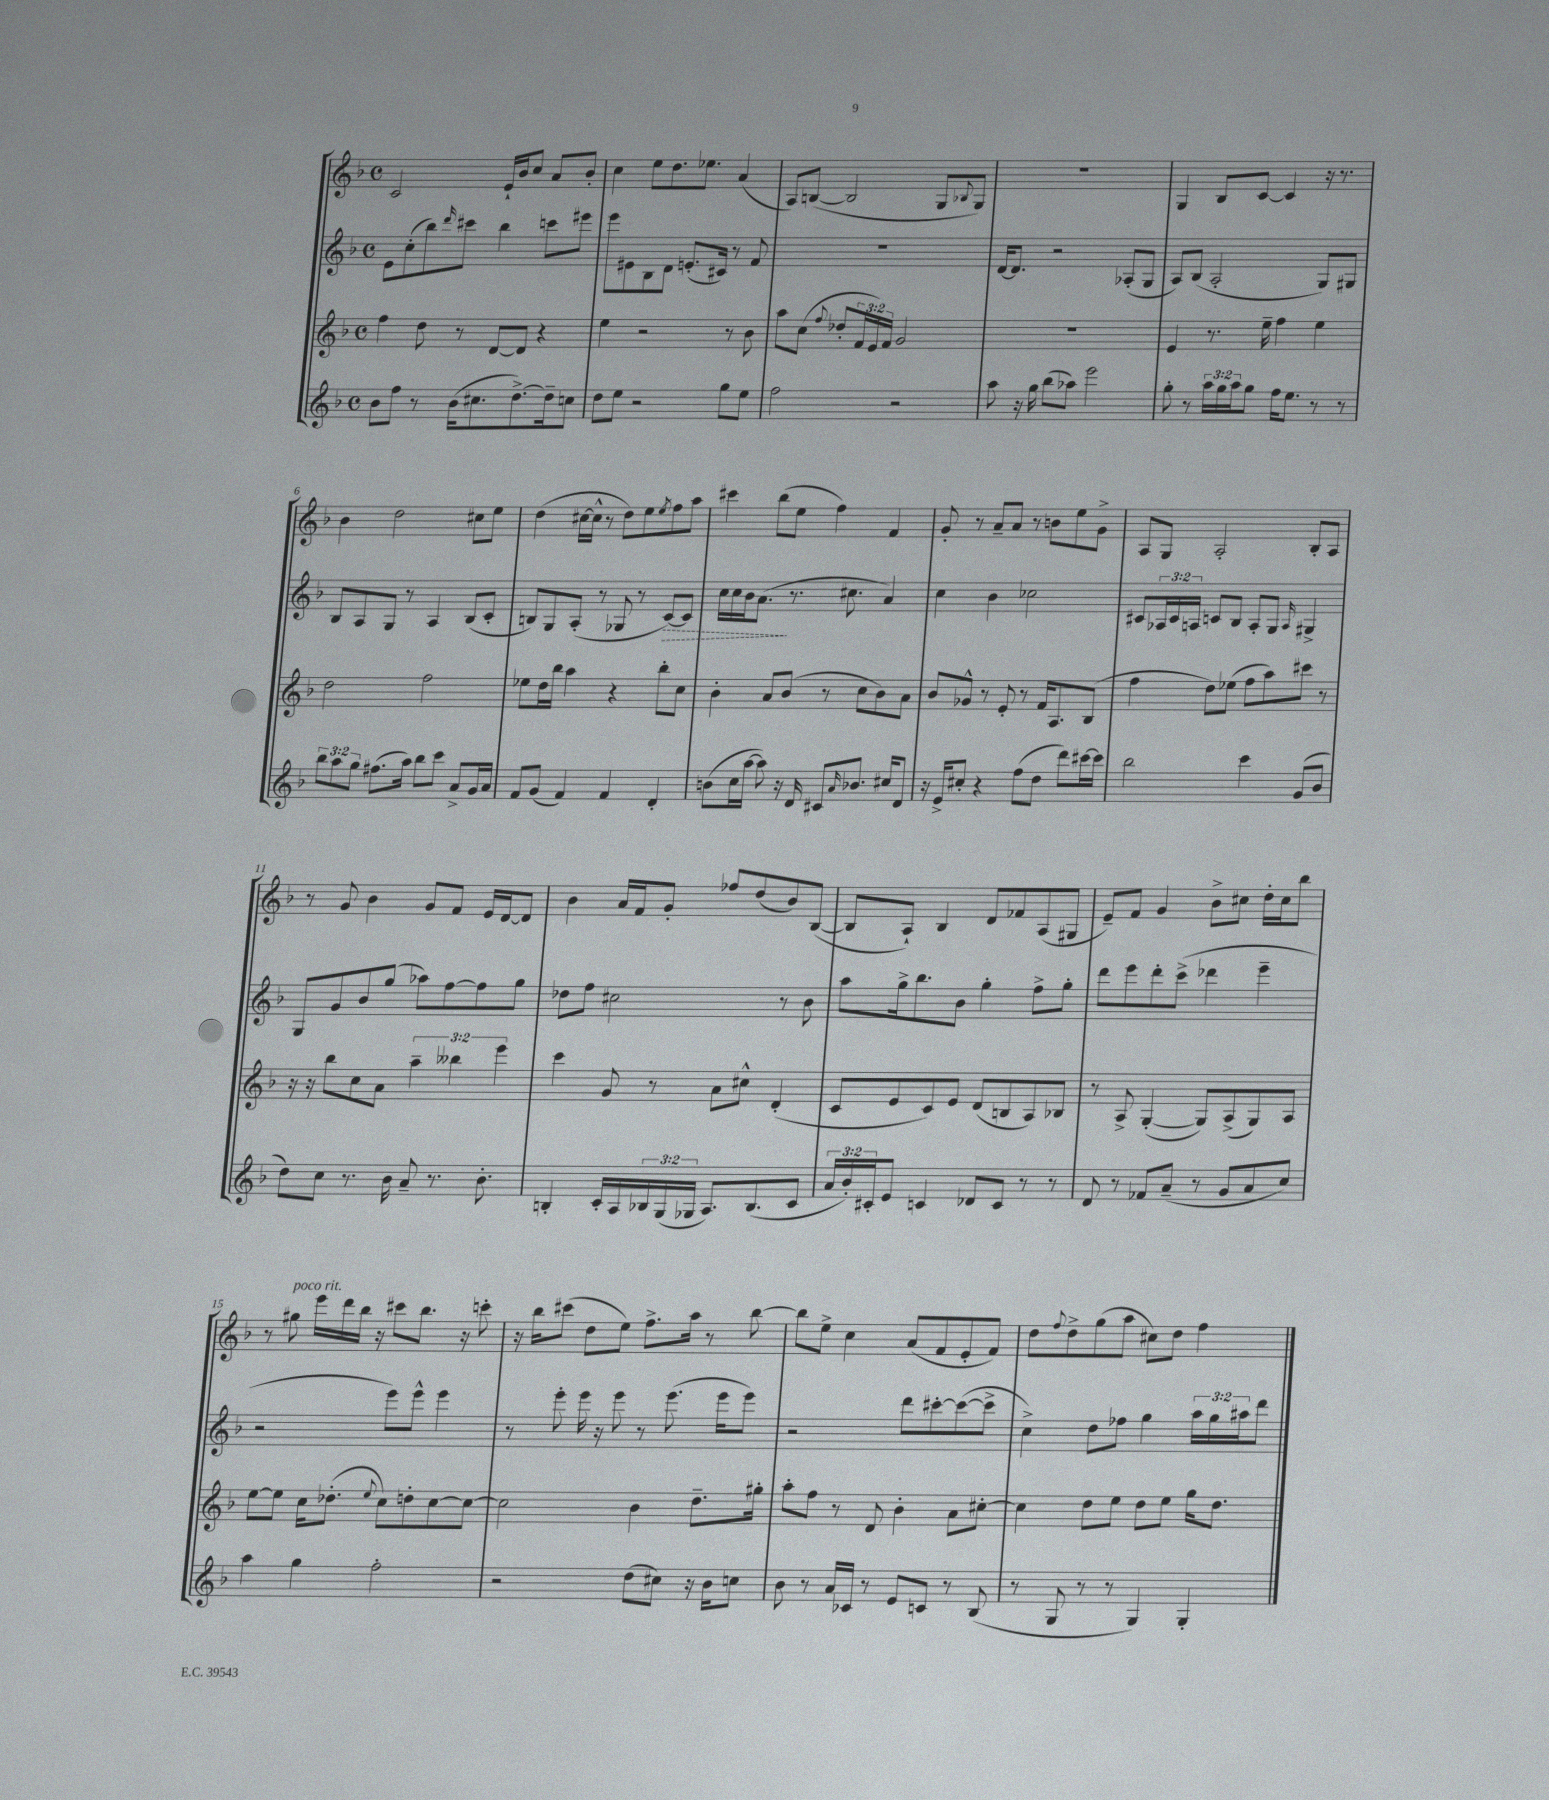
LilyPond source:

<<
\new StaffGroup <<
\new Staff = "s0" {
    \clef treble \key f \major \defaultTimeSignature \time 4/4
    c'2 e'16-! bes'16 c''8 a'8 bes'8-. |
    c''4 e''8 d''8. ees''8. a'4( |
    a8) b8~( b2 g8 \appoggiatura { bes8 } g8) |
    R1 |
    g4 bes8 c'8~ c'4 r16 r8. |
    bes'4 d''2 cis''8 e''8 |
    d''4( cis''16~ cis''16-^ r8 d''8) e''8 \acciaccatura { e''8 } f''8 a''8 |
    cis'''4 bes''8( e''8 f''4) f'4 |
    g'8-. r8 a'8-- a'8 r8 b'8 e''8 g'8-> |
    a8 g8 a2-. bes8-. a8 |
    r8 g'8 bes'4 g'8 f'8 e'16 d'16~ d'8 |
    bes'4 a'16 f'16 g'8-. fes''8 d''8( bes'8) bes8~( |
    bes8 a8-!) bes4 d'8 fes'8 a8( gis8 |
    e'8--) f'8 g'4 bes'8-> cis''8 d''16-. cis''16 bes''8 |
    r8 gis''8^\markup { \italic "poco rit." } e'''16 d'''16 bes''16 r16 cis'''8 bes''8. r16 c'''8-. |
    r16 bes''16 cis'''8( d''8 e''8) f''8.-> a''16 r8 bes''8~ |
    bes''8 e''8-> c''4 a'8( f'8 e'8-. f'8) |
    d''8 \appoggiatura { f''8 } d''8-> g''8( a''8 cis''8) d''8 f''4 \bar "|." |
}
\new Staff = "s1" {
    \clef treble \key f \major \defaultTimeSignature \time 4/4 \override Staff.TupletNumber.text = #tuplet-number::calc-fraction-text
    e'8 c''8-.( bes''8) \grace { d'''16 } cis'''8 bes''4 c'''8 eis'''8 |
    e'''8 eis'8 bes8 d'8 e'8.-.( cis'16) r8 f'8 |
    r1 |
    d'16~ d'8. r2 aes8-.( g8 |
    a8) bes8( a2-. g8) gis8 |
    bes8 a8 g8 r8 a4 bes8( c'8-. |
    b8) g8 a8-.( r8 ges8 r8 \once \override Hairpin.style = #'dashed-line c'8~\>) c'8 |
    c''16 c''16 bes'16 a'8.\!( r8. cis''8. a'4) |
    c''4 bes'4 ces''2 |
    cis'8 \tuplet 3/2 { aes16 cis'16 a16 } c'8 bes8 a8-. g8 \grace { a16 } gis4-> |
    g8 g'8 bes'8 g''8( aes''8) f''8~ f''8 g''8 |
    des''8 f''8 cis''2 r8 bes'8 |
    a''8 g''16-> bes''8. bes'8 g''4-. f''8-> g''8-. |
    d'''8 e'''8 d'''8-. c'''8->( des'''4 e'''4-- |
    r2 e'''8) e'''8-^ e'''4 |
    r8 e'''8-. e'''16 r16 e'''8 r8 e'''8.( e'''16 e'''8) |
    r2 d'''8 cis'''8~-. cis'''8~( cis'''8-> |
    c''4->) d''8 fes''8 g''4 \tuplet 3/2 { a''16 g''16 ais''16 } d'''8 \bar "|." |
}
\new Staff = "s2" {
    \clef treble \key f \major \defaultTimeSignature \time 4/4 \override Staff.TupletNumber.text = #tuplet-number::calc-fraction-text
    f''4 d''8 r8 d'8~ d'8 r4 |
    e''4 r2 r8 bes'8 |
    a''8 c''8( \appoggiatura { f''8 } des''8-. \tuplet 3/2 { f'16 e'16) f'16 } g'2 |
    R1 |
    e'4 r8. e''16-- f''4 e''4 |
    d''2 f''2 |
    ees''8 d''16 bes''16 a''4 r4 bes''8-. c''8 |
    bes'4-. a'8 bes'8( r8 c''8 bes'8) a'8 |
    bes'8 ges'8-^ r8 e'8-. r8 f'16 a8. bes8( |
    f''4 d''8) ees''8( f''8 a''8) cis'''8 r8 |
    r16 r16 bes''8 c''8 a'8 \tuplet 3/2 { a''4-- beses''4 e'''4 } |
    c'''4 g'8 r8 a'8 cis''8-^ d'4-.( |
    c'8 e'8 c'8) e'8 d'8( b8 a8) bes8 |
    r8 a8-> g4~-.( g8) a8->( g8) a8 |
    e''8~ e''8 c''16 des''8.-.( \appoggiatura { e''8 } c''8) d''8-. c''8~ c''8~ |
    c''2 bes'4 d''8.-- gis''16-. |
    a''8-. f''8 r8 d'8 bes'4-. a'8 cis''8~-. |
    cis''4 d''8 e''8 d''8 e''8 g''16 d''8. \bar "|." |
}
\new Staff = "s3" {
    \clef treble \key f \major \defaultTimeSignature \time 4/4 \override Staff.TupletNumber.text = #tuplet-number::calc-fraction-text
    bes'8 f''8 r8 bes'16( cis''8. d''8.~->) d''16-- c''8 |
    d''8 e''8 r2 g''8 e''8 |
    f''2 r2 |
    a''8 r16 g''16 bes''8( aes''8) e'''2 |
    g''8-. r8 \tuplet 3/2 { a''16 g''16 a''16 } g''8 f''16 e''8. r8 r8 |
    \tuplet 3/2 { bes''8 a''8 g''8 } fis''8.( a''16) bes''8 c'''8 a'8-> g'16 a'16 |
    f'8 g'8( f'4) f'4 d'4-. |
    b'8( c''16 a''16~ a''8) r16 d'16 cis'8 \grace { a'16 } bes'8. cis''16 d'8 |
    r16 e'16-> cis''8-. r4 f''8( d''8 d'''8) cis'''16~ cis'''16 |
    bes''2 c'''4 g'8( bes'8 |
    d''8) c''8 r8. bes'16 a'8-- r8. bes'8.-. |
    b4-. c'16-. a16 \tuplet 3/2 { bes16 g16( ges16 } a8.) bes8.( c'8 |
    \tuplet 3/2 { a'16 bes'16-.) cis'16-. } e'8 c'4 des'8 c'8 r8 r8 |
    d'8 r8 fes'8 a'8--( r8 g'8 a'8 c''8) |
    a''4 g''4 f''2-. |
    r2 d''8( cis''8) r16 bes'16 c''8 |
    bes'8 r8 a'16 ces'16 r8 e'8 c'8 r8 bes8( |
    r8 g8 r8 r8 g4) g4-. \bar "|." |
}
>>
>>
